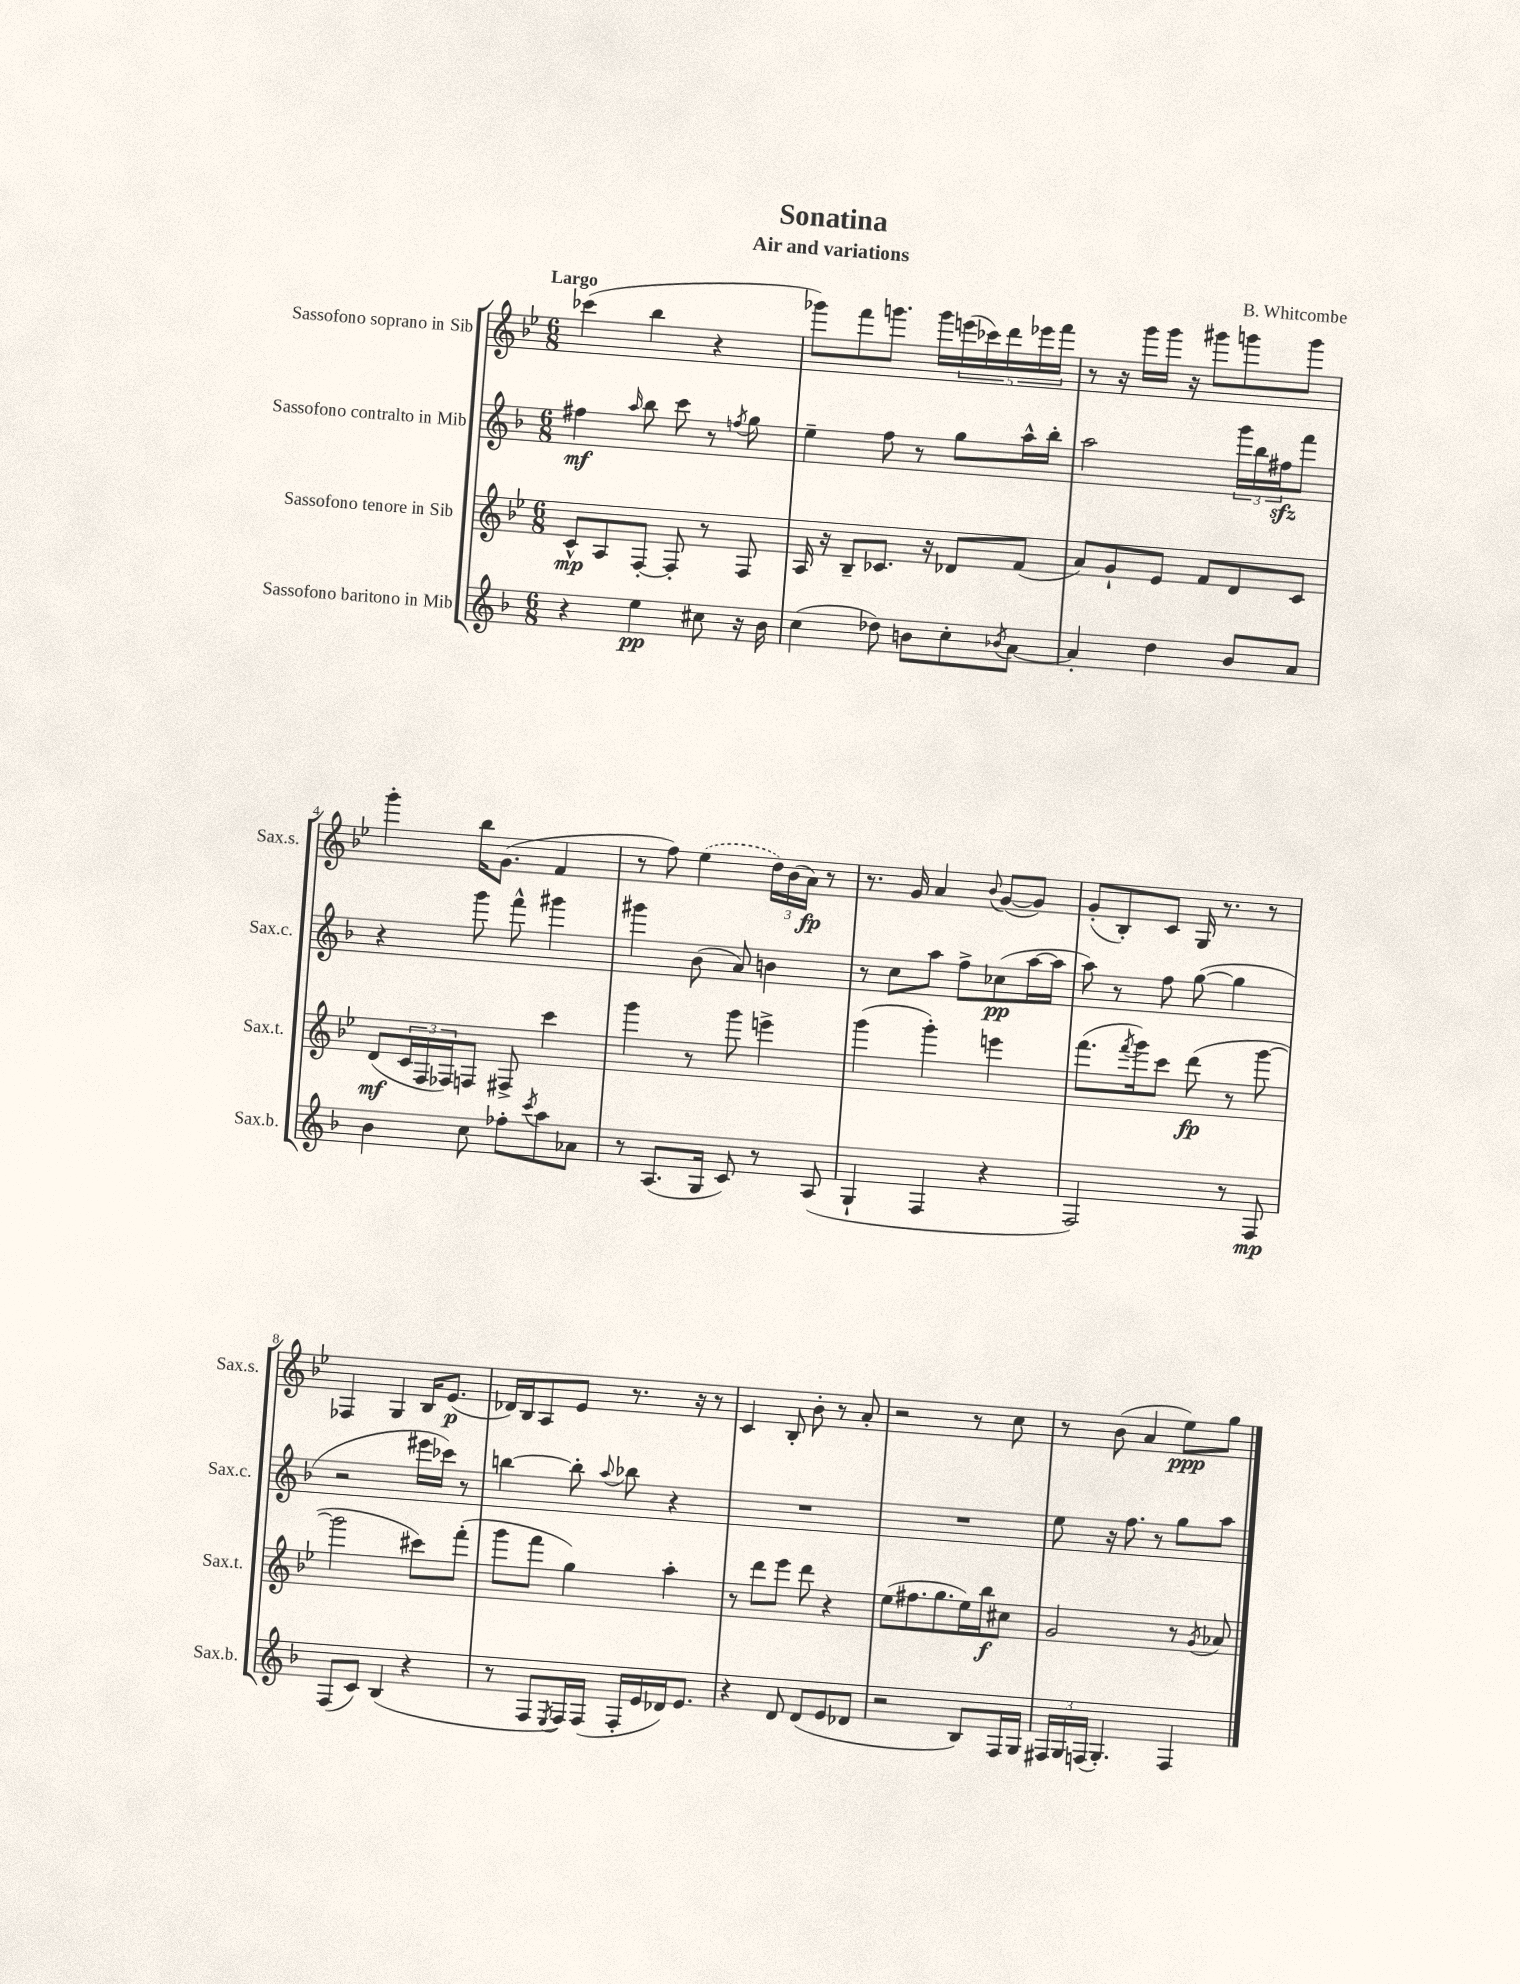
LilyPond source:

\header { title = "Sonatina" composer = "B. Whitcombe" subtitle = "Air and variations" }
<<
\new StaffGroup <<
\new Staff = "s0" \with { instrumentName = "Sassofono soprano in Sib" shortInstrumentName = "Sax.s." } {
    \clef treble \key bes \major \numericTimeSignature \time 6/8 \tempo "Largo"
    ces'''4( bes''4 r4 |
    ges'''8) f'''8 g'''8. g'''16 \tuplet 5/4 { e'''16( ces'''16) d'''16 ees'''16 f'''16 } |
    r8 r16 g'''16 g'''16 r16 gis'''8 g'''8 g'''8 |
    g'''4-. bes''16 g'8.( f'4 |
    r8 f''8) \once \slurDashed ees''4( \tuplet 3/2 { d''16) bes'16( a'16\fp) } r8 |
    r8. g'16 a'4 \appoggiatura { bes'8 } g'8~( g'8) |
    g'8-.( bes8-.) c'8 g16 r8. r8 |
    fes4 g4 bes16 ees'8.\p( |
    des'16) bes16 a8 ees'8 r8. r16 r8 |
    c'4 bes8-. bes'8-. r8 a'8-. |
    r2 r8 c''8 |
    r8 bes'8( a'4 ees''8\ppp) g''8 \bar "|." |
}
\new Staff = "s1" \with { instrumentName = "Sassofono contralto in Mib" shortInstrumentName = "Sax.c." } {
    \clef treble \key f \major \numericTimeSignature \time 6/8
    fis''4\mf \grace { a''16 } bes''8 c'''8 r8 \acciaccatura { f''8 } g''8 |
    e''4-- f''8 r8 g''8 a''16-^ bes''16-. |
    a''2 \tuplet 3/2 { g'''16 bes''16 fis''16\sfz } f'''8 |
    r4 g'''8 f'''8-^ gis'''4 |
    gis'''4 bes'8( a'8) b'4 |
    r8 c''8 a''8 f''8-> ces''8\pp( a''16~ a''16 |
    a''8) r8 f''8 g''8~( g''4 |
    r2 eis'''16 ces'''16) r8 |
    b''4~ b''8-. \appoggiatura { a''8 } bes''8 r4 |
    R2. |
    R2. |
    e''8 r16 f''8. r8 g''8 a''8 \bar "|." |
}
\new Staff = "s2" \with { instrumentName = "Sassofono tenore in Sib" shortInstrumentName = "Sax.t." } {
    \clef treble \key bes \major \numericTimeSignature \time 6/8
    c'8-^\mp a8 f8~-. f8-. r8 f8 |
    a16 r16 bes8-- ces'8. r16 des'8 f'8( |
    a'8) g'8-! ees'8 f'8 d'8 c'8 |
    d'8\mf( \tuplet 3/2 { c'16 f16 fes16) } f8 fis8-> c'''4 |
    g'''4 r8 g'''8 e'''4-> |
    g'''4( g'''4-.) e'''4 |
    f'''8.( \acciaccatura { f'''8 } g'''16) c'''8 d'''8\fp( r8 g'''8~ |
    g'''2 cis'''8) f'''8-.( |
    g'''8 f'''8 g''4) a''4-. |
    r8 d'''8 ees'''8 d'''8 r4 |
    ees''8( fis''8. g''8. ees''16) bes''16\f cis''8 |
    g'2 r8 \acciaccatura { g'8 } aes'8 \bar "|." |
}
\new Staff = "s3" \with { instrumentName = "Sassofono baritono in Mib" shortInstrumentName = "Sax.b." } {
    \clef treble \key f \major \numericTimeSignature \time 6/8
    r4 e''4\pp cis''8 r16 bes'16 |
    c''4( des''8) b'8 c''8-. \acciaccatura { bes'8 } a'8~ |
    a'4-. d''4 bes'8 a'8 |
    bes'4 c''8 fes''8-. \acciaccatura { c'''8 } a''8 aes'8 |
    r8 a8.( g16 c'8) r8 a8( |
    g4-! f4 r4 |
    f2) r8 f8\mp |
    f8( c'8) bes4( r4 |
    r8 f8 \acciaccatura { e8 } f16) f16( f16-. e'16 des'16) e'8. |
    r4 d'8 d'8( e'8 des'8 |
    r2 bes8) f16 g16 |
    \tuplet 3/2 { fis16 g16 f16( } g4.-.) f4 \bar "|." |
}
>>
>>
